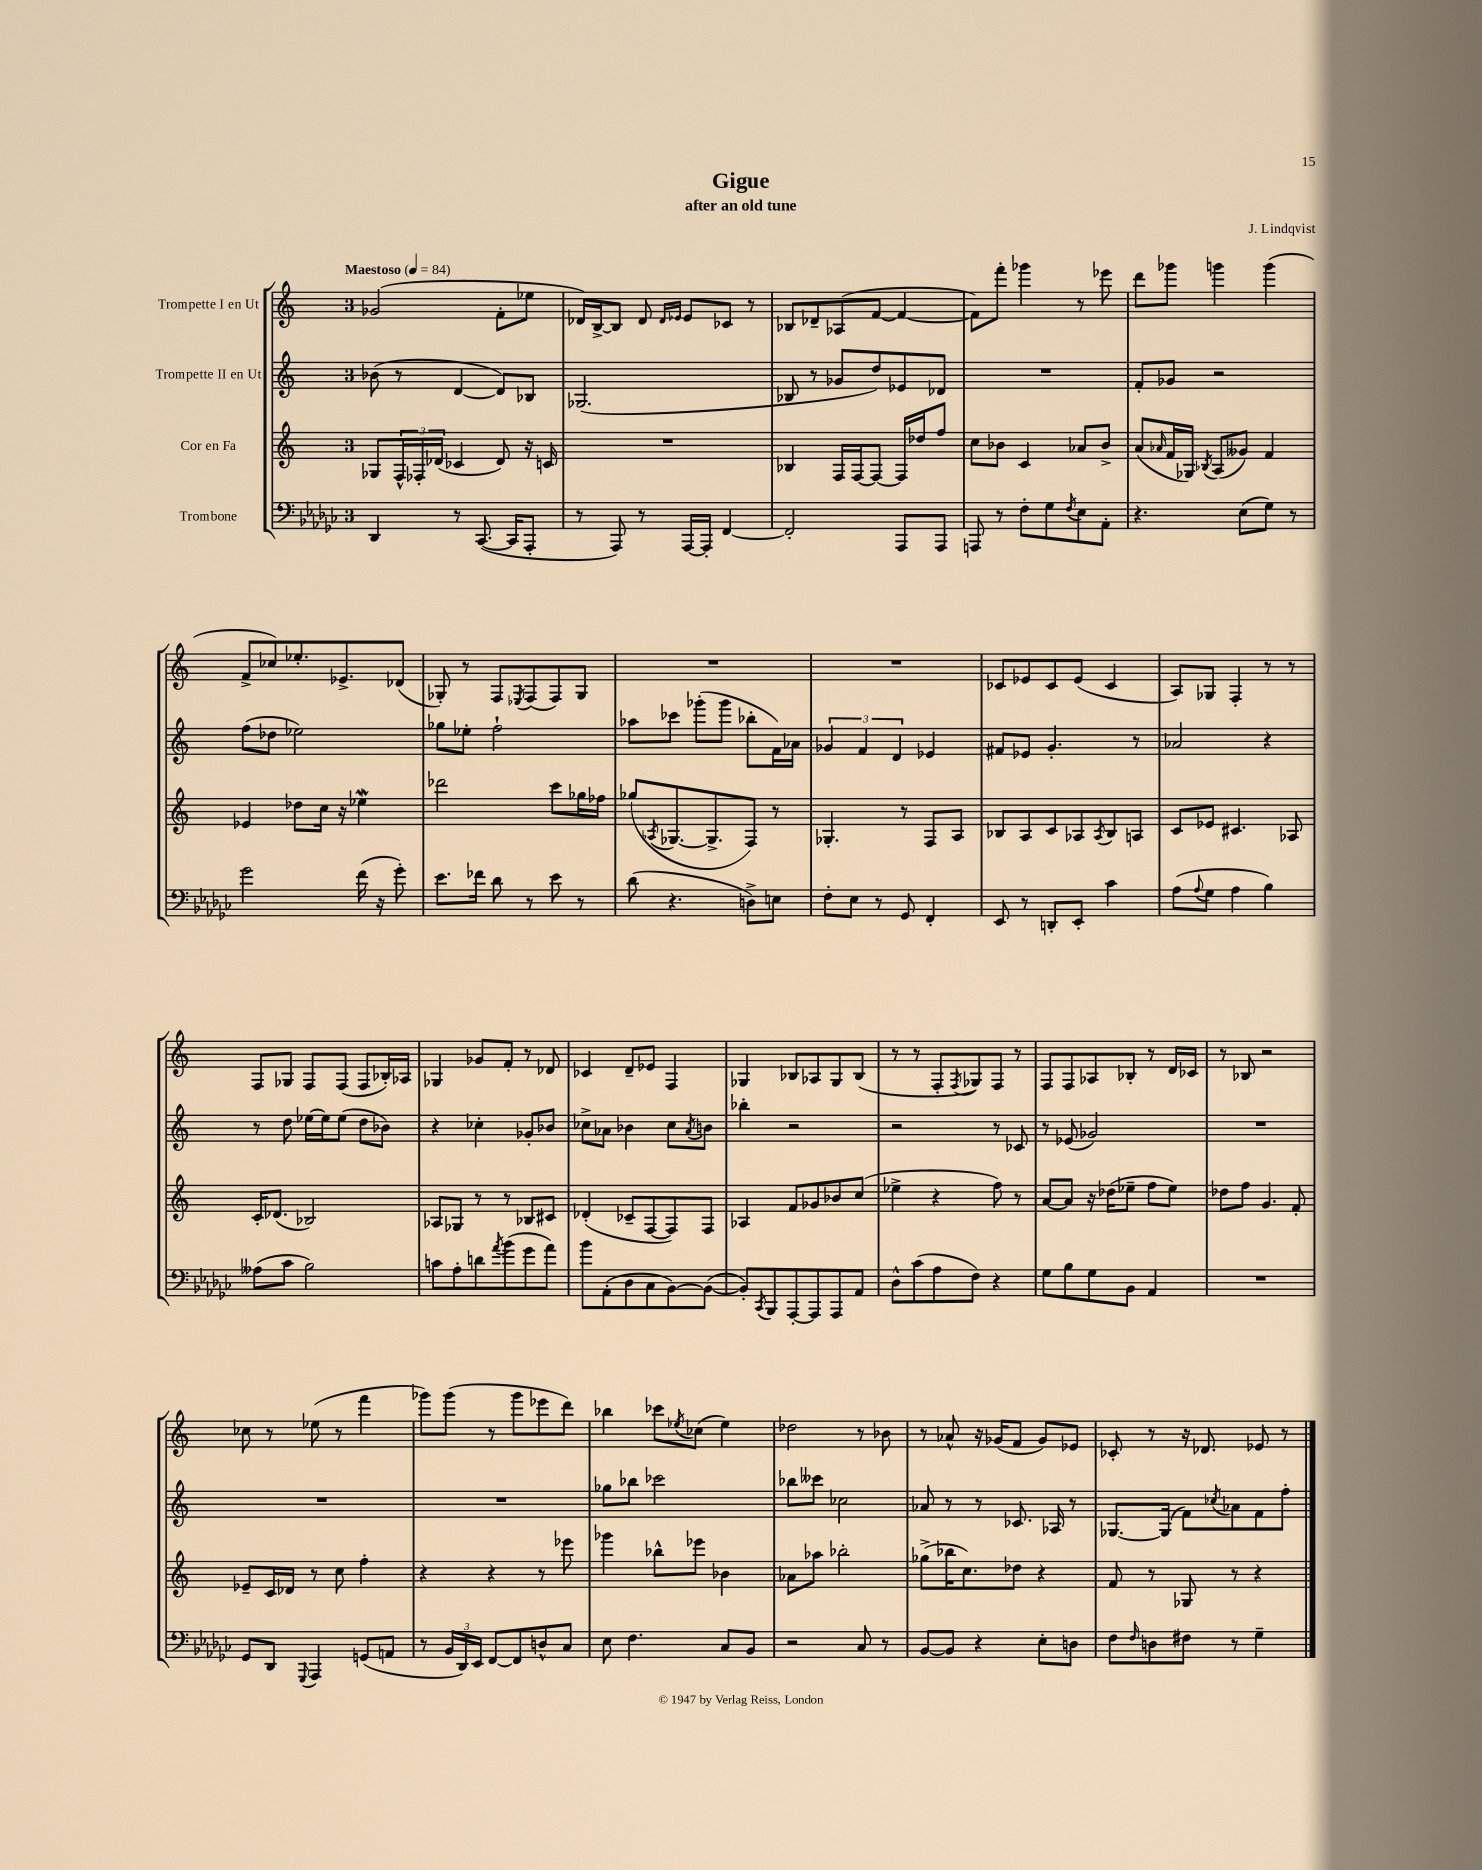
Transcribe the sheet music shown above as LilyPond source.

\header { title = "Gigue" composer = "J. Lindqvist" subtitle = "after an old tune" }
<<
\new StaffGroup <<
\new Staff = "s0" \with { instrumentName = "Trompette I en Ut" } {
    \clef treble \key c \major \once \override Staff.TimeSignature.style = #'single-digit \time 3/4 \tempo "Maestoso" 4 = 84
    ges'2( f'8-. ees''8 |
    des'16) b16~-> b8 des'8 \grace { des'16 ees'16 } ees'8 ces'8 r8 |
    bes8 des'8-- aes8( f'8~ f'4~ |
    f'8) f'''8-. ges'''4 r8 ees'''8 |
    d'''8 ges'''8 g'''4 g'''4( |
    f'8-> ces''8) ees''8.-. ees'8.-> des'8( |
    ges8-.) r8 f8 \acciaccatura { ees8 } f8( f8) ges8 |
    R2. |
    R2. |
    ces'8 ees'8 ces'8 ees'8( ces'4 |
    a8) ges8 f4-. r8 r8 |
    f8 ges8 f8 f8( f8 bes16-.) aes16 |
    ges4 ges'8 f'8-. r8 des'8 |
    ces'4 d'8-- ees'8 f4 |
    ges4 bes8 aes8 ges8 bes8( |
    r8 r8 f8-. \acciaccatura { f8 } ges8) f8 r8 |
    f8 f8 aes8 bes8-. r8 d'16 ces'16 |
    r8 bes8 r2 |
    ces''8 r8 ees''8( r8 f'''4 |
    ges'''8) ges'''8( r8 ges'''8 ees'''8 d'''8) |
    bes''4 ces'''8 \acciaccatura { ees''8 } ces''8( ees''4) |
    des''2 r8 bes'8 |
    r8 aes'8-^ r16 ges'16( f'8 ges'8) ees'8 |
    ces'8-. r8 r16 des'8. ees'8 r8 \bar "|." |
}
\new Staff = "s1" \with { instrumentName = "Trompette II en Ut" } {
    \clef treble \key c \major \once \override Staff.TimeSignature.style = #'single-digit \time 3/4
    bes'8( r8 d'4~ d'8) bes8 |
    ges2.( |
    bes8 r8 ges'8 d''8) ees'8 des'8 |
    R2. |
    f'8-. ges'8 r2 |
    f''8( des''8 ees''2) |
    ges''8 ees''8-. f''2-! |
    aes''8 ces'''8 ges'''8-.( ges'''8 bes''8-. f'16) aes'16 |
    \tuplet 3/2 { ges'4 f'4 d'4 } ees'4 |
    fis'8 ees'8 g'4.-. r8 |
    aes'2 r4 |
    r8 d''8 ees''16~ ees''16 ees''8( d''8 bes'8) |
    r4 ces''4-. ges'8-. bes'8 |
    ces''8-> aes'8 bes'4 ces''8 \acciaccatura { aes'8 } b'8 |
    bes''4-. r2 |
    r2 r8 ces'8 |
    r8 ees'8( ges'2) |
    R2. |
    R2. |
    R2. |
    ges''8 bes''8 ces'''2 |
    bes''8 ceses'''8 ces''2 |
    aes'8 r8 r8 ces'8. aes16 r8 |
    ges8.~ ges16( f'8) \acciaccatura { ces''8 } aes'8 f'8 f''8-. \bar "|." |
}
\new Staff = "s2" \with { instrumentName = "Cor en Fa" } {
    \clef treble \key c \major \once \override Staff.TimeSignature.style = #'single-digit \time 3/4
    ges8 \tuplet 3/2 { f16-^ fes16-. des'16( } ces'4 des'8) r16 c'16 |
    R2. |
    bes4 f16 f16~ f8~ f16 des''16 f''8 |
    c''8 bes'8 c'4 aes'8 bes'8-> |
    a'8( \grace { aes'16 } f'16 ges16) \acciaccatura { bes8 } a8( geses'8) f'4 |
    ees'4 des''8 c''16 r16 ees''4\mordent |
    des'''2 c'''8 ges''16 fes''16 |
    ges''8( \acciaccatura { aes8 } ges8.~ ges8.-> f8) r8 |
    ges4.-. r8 f8 a8 |
    bes8 a8 c'8 aes8 \acciaccatura { aes8 } bes8 a8 |
    c'8 ees'8 cis'4. aes8 |
    c'16-. des'8.( bes2) |
    aes8 ges8 r8 r8 bes8 cis'8 |
    des'4-.( ces'8-- f8~ f8) f8 |
    aes4 f'8 ges'8 bes'8 c''8( |
    ees''4-> r4 f''8) r8 |
    a'8~ a'8 r16 des''16( ees''8-- f''8 ees''8) |
    des''8 f''8 g'4. f'8-. |
    ees'8-- c'16 des'16 r8 c''8 f''4-. |
    r4 r4 r8 ees'''8 |
    ges'''4 bes''8-^ ees'''8 bes'4 |
    aes'8 aes''8 bes''2-. |
    ges''8->( bes''16 c''8.) des''8 r4 |
    f'8 r8 ges8 r8 r4 \bar "|." |
}
\new Staff = "s3" \with { instrumentName = "Trombone" } {
    \clef bass \key ges \major \once \override Staff.TimeSignature.style = #'single-digit \time 3/4
    des,4 r8 ces,8.~( ces,16 aes,,8-. |
    r8 aes,,8) r8 aes,,16~ aes,,16-. f,4~ |
    f,2-. aes,,8 aes,,8 |
    a,,8 r8 f8-. ges8 \acciaccatura { f8 } ees8 aes,8-. |
    r4. ees8( ges8) r8 |
    ges'2 f'16( r16 ges'8-.) |
    ees'8. fes'16 des'8 r8 ees'8 r8 |
    des'8( r4. d8->) e8 |
    f8-. ees8 r8 ges,8 f,4-. |
    ees,8 r8 d,8-. ees,8-. ces'4 |
    aes8( \appoggiatura { aes8 } ges8 aes4 bes4) |
    aeses8( ces'8 bes2) |
    c'8 aes8-. d'8 \acciaccatura { aes'8 } bes'8( ges'8 aes'8) |
    bes'8 aes,8-.( des8 ces8 bes,8~) bes,8~( |
    bes,8-.) \acciaccatura { ces,8 } bes,,8 aes,,8~-. aes,,8 aes,,8 aes,8 |
    des8-^ ces'8( aes8 f8) r4 |
    ges8 bes8 ges8 bes,8 aes,4 |
    R2. |
    ges,8 des,8 \appoggiatura { ges,,8 } aes,,4 g,8( a,8 |
    r8 \tuplet 3/2 { bes,16 des,16) ees,16 } f,8~ f,8 d8-^ ces8 |
    ees8 f4. ces8 bes,8 |
    r2 ces8 r8 |
    bes,8~ bes,8 r4 ees8-. d8 |
    f8 \grace { f16 } d8 fis8 r8 ges4-- \bar "|." |
}
>>
>>
\layout { \context { \Score \remove "Bar_number_engraver" } }
